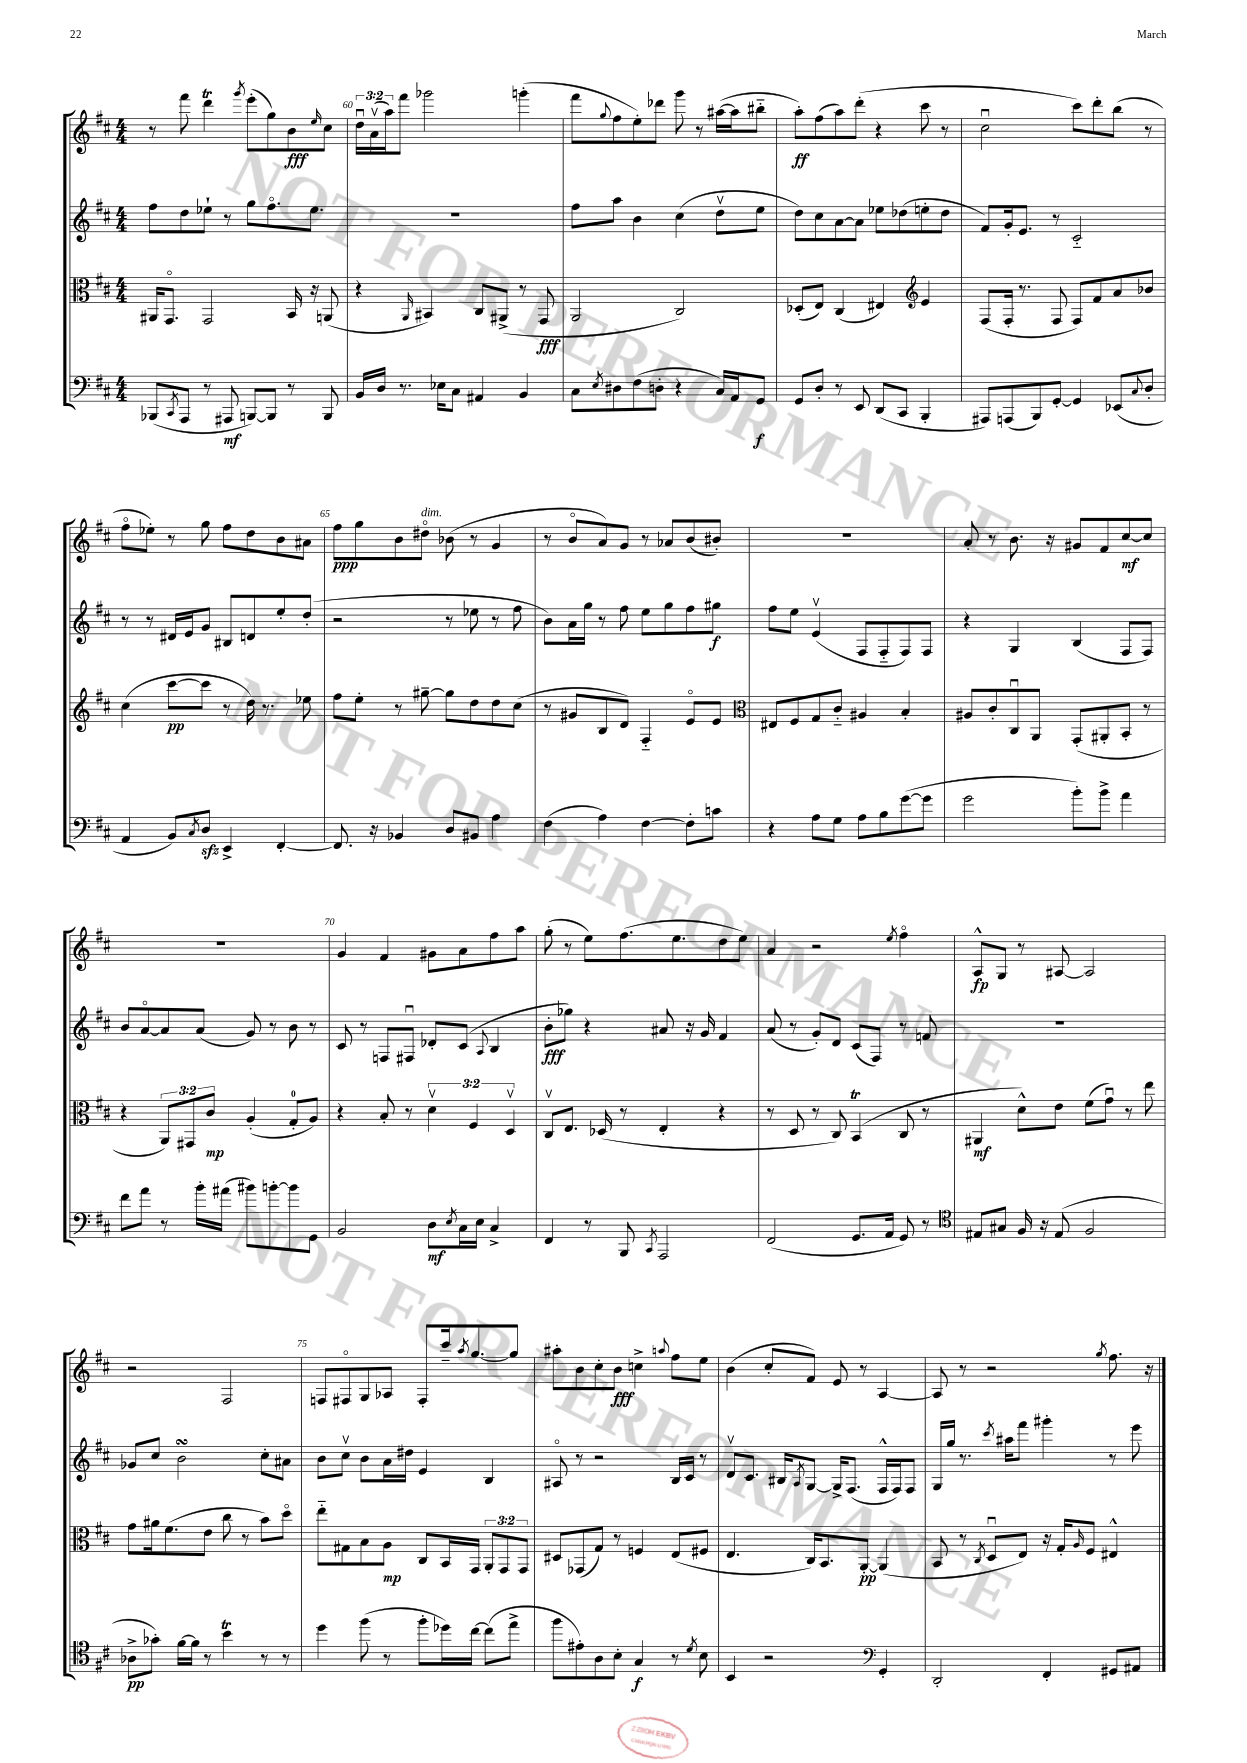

**kern	**dynam	**kern	**dynam	**kern	**dynam	**kern	**dynam
*part4	*part4	*part3	*part3	*part2	*part2	*part1	*part1
*staff4	*staff4	*staff3	*staff3	*staff2	*staff2	*staff1	*staff1
*clefF4	*	*clefC3	*	*clefG2	*	*clefG2	*
*k[f#c#]	*	*k[f#c#]	*	*k[f#c#]	*	*k[f#c#]	*
*M4/4	*	*M4/4	*	*M4/4	*	*M4/4	*
=59	=59	=59	=59	=59	=59	=59	=59
(8BBB-X/L	.	16AA#X/KL	.	8ff#\L	.	8r	.
.	.	8.GG/J	.	.	.	.	.
8qCC#/	.	.	.	.	.	.	.
8AAA/J	.	.	.	8dd\	.	8fff#\	.
8r	.	2GG/	.	8ee-X`\J	.	4dddT\	.
8AAA#X/	mf	.	.	8r	.	.	.
.	.	.	.	.	.	8qggg/	.
[8BBBn/L)	.	.	.	8gg\L	.	(8eee'\L	.
8BBB/J]	.	.	.	8.ff#\	.	8gg\)	.
8r	.	16BB/	.	.	.	8b\	fff
.	.	16r	.	8.ee-\J	.	.	.
.	.	.	.	.	.	16qqee/	.
8BBB/	.	(8AAn/	.	.	.	8cc#\J	.
=60	=60	=60	=60	=60	=60	=60	=60
16BB/LL	.	4r	.	1r	.	24ddu\LL	.
.	.	.	.	.	.	(24av\	.
16D/JJ	.	.	.	.	.	.	.
.	.	.	.	.	.	24aa\J)	.
8.r	.	.	.	.	.	8fff#\J	.
.	.	16qqAA/	.	.	.	.	.
.	.	4BB#X/)	.	.	.	2ggg-X\	.
16E-X\KL	.	.	.	.	.	.	.
8C#\J	.	.	.	.	.	.	.
4AA#X/	.	8C#/L	.	.	.	.	.
.	.	(8AA#X^/J	.	.	.	.	.
4BB/	.	8r	.	.	.	(4gggn'\	.
.	.	8GG/	fff	.	.	.	.
=61	=61	=61	=61	=61	=61	=61	=61
8C#\L	.	2AA/	.	8ff#\L	.	8fff#\L	.
8qE/	.	.	.	.	.	8qqgg/	.
8D#X\	.	.	.	8aa\J	.	8ff#\	.
(8F#\	.	.	.	4b\	.	8ee'\)	.
8Dn'\J	.	.	.	.	.	8ddd-X\J	.
4r	.	2C#/)	.	(4cc#\	.	8ggg\	.
.	.	.	.	.	.	8r	.
16C#/LL)	.	.	.	8ddv\L	.	([16aa#X\LL	.
16AA/J	.	.	.	.	.	16aa#\J]	.
8GG/J	f	.	.	8ee\J	.	8bb#X\J	.
=62	=62	=62	=62	=62	=62	=62	=62
8GG/L	.	(8D-X'/L	.	8dd\L)	.	8aa'\L)	ff
8D'/J	.	8E/J)	.	8cc#\	.	(8ff#\	.
8r	.	(4C#/	.	[8a\	.	8aa\)	.
8EE/	.	.	.	8a\J]	.	(8ddd'\J	.
(8DD/L	.	4E#X/)	.	8ee-X\L	.	4r	.
8CC#/J	.	.	.	(8dd-X\	.	.	.
*	*	*clefG2	*	*	*	*	*
4BBB'/	.	4e/	.	8een'\	.	8ccc#\	.
.	.	.	.	8dd-\J	.	8r	.
=63	=63	=63	=63	=63	=63	=63	=63
8AAA#X/L)	.	(8F#/L	.	8f#/L)	.	2cc#u\	.
(8AAAn/	.	16F#'/Jk	.	16g'/k	.	.	.
.	.	8.r	.	8.e/J	.	.	.
8BBB/)	.	.	.	.	.	.	.
[8GG'/J	.	8F#/	.	8r	.	.	.
4GG/]	.	8F#/L)	.	2c#/	.	8ccc#\L)	.
.	.	8f#/	.	.	.	8ddd'\	.
(8EE-X/L	.	8a/	.	.	.	(8bb\J	.
8qqC#/	.	.	.	.	.	.	.
8D'/J	.	8b-X/J	.	.	.	8r	.
!!LO:LB:g=z
=64	=64	=64	=64	=64	=64	=64	=64
4AA/	.	(4cc#\	.	8r	.	8ff#\L	.
.	.	.	.	8r	.	8ee-X'\J)	.
8BB/L)	.	[8ccc#\L	pp	16d#X/LL	.	8r	.
.	.	.	.	16e/J	.	.	.
8qC#/	.	.	.	.	.	.	.
8Dzz/J	.	8ccc#\J]	.	8g/J	.	8gg\	.
4EE^/	.	8r	.	8B#X/L	.	8ff#\L	.
.	.	16dd\)	.	8dn/	.	8dd\	.
.	.	8.r	.	.	.	.	.
[4FF#'/	.	.	.	8ee'/	.	8b\	.
.	.	8ee-X\	.	(8dd'/J	.	8a#X\J	.
=65	=65	=65	=65	=65	=65	=65	=65
8.FF#/]	.	8ff#\L	.	2r	.	8ff#\L	ppp
.	.	8ee'\J	.	.	.	8gg\	.
16r	.	.	.	.	.	.	.
4BB-X/	.	8r	.	.	.	8b\	.
!	!	!	!	!	!	!LO:TX:a:i:t=dim.	!
.	.	[8gg#X~\	.	.	.	8dd#X\J	.
8D/L	.	8gg#\L]	.	8r	.	(8b-X\	.
8BB#X/J	.	8dd\	.	8ee-X\	.	8r	.
4A\	.	8dd\	.	8r	.	4g/	.
.	.	(8cc#\J	.	8ff#\	.	.	.
=66	=66	=66	=66	=66	=66	=66	=66
(4F#\	.	8r	.	8b\L)	.	8r	.
.	.	8g#X/L	.	16a\L	.	8b/L	.
.	.	.	.	16gg\JJ	.	.	.
4A\)	.	8B/	.	8r	.	8a/)	.
.	.	8d/J)	.	8ff#\	.	8g/J	.
[4F#\	.	4F#/	.	8ee\L	.	8r	.
.	.	.	.	8gg\	.	8a-X/L	.
8F#'\L]	.	8e/L	.	8ff#\	.	(8b/	.
8cn\J	.	8e/J	.	8gg#X\J	f	8b#X'/J)	.
=67	=67	=67	=67	=67	=67	=67	=67
*	*	*clefC3	*	*	*	*	*
4r	.	8E#X/L	.	8ff#\L	.	1r	.
.	.	8F#/	.	8ee\J	.	.	.
8A\L	.	8G/	.	(4ev/	.	.	.
8G\J	.	8c#/J	.	.	.	.	.
8A\L	.	4A#X/	.	8F#/L	.	.	.
8B\	.	.	.	8F#/	.	.	.
([8g\	.	4B'/	.	8F#/)	.	.	.
8g\J]	.	.	.	8F#/J	.	.	.
=68	=68	=68	=68	=68	=68	=68	=68
2g\	.	8A#X/L	.	4r	.	8a'/	.
.	.	8c#'/	.	.	.	8r	.
.	.	8C#u/	.	4G/	.	8.b\	.
.	.	8AA/J	.	.	.	.	.
.	.	.	.	.	.	16r	.
8b'\L)	.	(8GG'/L	.	(4B/	.	8g#X/L	.
8b^\J	.	8AA#X'/	.	.	.	8f#/	.
4a\	.	8BB'/J	.	8F#/L	.	[8cc#/	mf
.	.	8r	.	8F#/J)	.	8cc#/J]	.
!!LO:LB:g=z
=69	=69	=69	=69	=69	=69	=69	=69
8f#\L	.	4r	.	8b/L	.	1r	.
8a\J	.	.	.	[8a/	.	.	.
8r	.	12AA/L)	.	8a/]	.	.	.
.	.	12GG#X/	.	.	.	.	.
16b'\LL	.	.	.	(8a/J	.	.	.
.	.	12c#/J	mp	.	.	.	.
(16a#X\JJ	.	.	.	.	.	.	.
8b#X\L)	.	(4A'/	.	8g/)	.	.	.
[8bn'\	.	.	.	8r	.	.	.
8b\]	.	8G'/L	.	8b\	.	.	.
8GG\J	.	8A/J)	.	8r	.	.	.
=70	=70	=70	=70	=70	=70	=70	=70
2BB/	.	4r	.	8c#/	.	4g/	.
.	.	.	.	8r	.	.	.
.	.	8B'/	.	8Fn/L	.	4f#/	.
.	.	8r	.	8F#Xu/J	.	.	.
8D\L	mf	6dv\	.	8d-X'/L	.	8g#X\L	.
8qE/	.	.	.	.	.	.	.
16C#\L	.	.	.	(8c#/J	.	8a\	.
.	.	6F#/	.	.	.	.	.
16E\JJ	.	.	.	.	.	.	.
.	.	.	.	8qqA/	.	.	.
4C#^/	.	.	.	4B/	.	8ff#\	.
.	.	6Dv/	.	.	.	.	.
.	.	.	.	.	.	8aa\J	.
=71	=71	=71	=71	=71	=71	=71	=71
4FF#/	.	8C#v/L	.	8b'\L	fff	(8gg'\	.
.	.	8.E/J	.	8gg-X\J)	.	8r	.
8r	.	.	.	4r	.	8ee\L)	.
.	.	(16D-X/	.	.	.	.	.
8BBB/	.	8r	.	.	.	(8.ff#\	.
8qCC#/	.	.	.	.	.	.	.
2AAA/	.	4E'/	.	8a#X/	.	.	.
.	.	.	.	.	.	8.ee\	.
.	.	.	.	16r	.	.	.
.	.	.	.	16g/	.	.	.
.	.	4r	.	4f#/	.	8dd\	.
.	.	.	.	.	.	8ee\J)	.
=72	=72	=72	=72	=72	=72	=72	=72
(2FF#/	.	8r	.	(8a/	.	4a/	.
.	.	8D/	.	8r	.	.	.
.	.	8r	.	8g'/L)	.	2r	.
.	.	8C#/)	.	8d/J	.	.	.
8.GG/L	.	(4BBT/	.	(8c#/L	.	.	.
.	.	.	.	8F#/J)	.	.	.
16AA/Jk	.	.	.	.	.	.	.
.	.	.	.	.	.	8qee/	.
8GG/)	.	8C#/	.	8r	.	4ff#\	.
8r	.	8r	.	8fn/	.	.	.
=73	=73	=73	=73	=73	=73	=73	=73
*clefC4	*	*	*	*	*	*	*
8E#X/L	.	4AA#X/	mf	1r	.	8A^^/L	fp
8G#X/J	.	.	.	.	.	8G/J	.
16F#/	.	8d^^\L)	.	.	.	8r	.
16r	.	.	.	.	.	.	.
(8E#/	.	8e\J	.	.	.	[8A#X/	.
2F#/	.	(8f#\L	.	.	.	2A#/]	.
.	.	8gu\J)	.	.	.	.	.
.	.	8r	.	.	.	.	.
.	.	8ee\	.	.	.	.	.
!!LO:LB:g=z
=74	=74	=74	=74	=74	=74	=74	=74
8A-X^\L	pp	8g\L	.	8g-X/L	.	2r	.
8g-X'\J)	.	16a#X\k	.	8cc#/J	.	.	.
.	.	(8.f#\	.	.	.	.	.
[16f#\LL	.	.	.	2bsSSS\	.	.	.
16f#\JJ]	.	.	.	.	.	.	.
8r	.	8e\J	.	.	.	.	.
4bT\	.	8cc#\	.	.	.	2F#/	.
.	.	8r	.	.	.	.	.
8r	.	8b\L)	.	8cc#'\L	.	.	.
8r	.	8dd\J	.	8a#X\J	.	.	.
=75	=75	=75	=75	=75	=75	=75	=75
4dd\	.	8ee\L	.	8b\L	.	8Fn/L	.
.	.	8G#X\	.	8cc#v\J	.	8F#X/	.
(8ff#\	.	8B\	.	8b\L	.	8G/	.
8r	.	8A\J	mp	16a\L	.	8A-X/J	.
.	.	.	.	16dd#X\JJ	.	.	.
8ff#'\L	.	8C#/L	.	4e/	.	8F#'/L	.
16dd-X\L)	.	16BB/L	.	.	.	16ccc#~/k	.
.	.	.	.	.	.	8qaa/	.
[16cc#\JJ	.	16GG/JJ	.	.	.	[8.gg/	.
(8cc#\L]	.	12AA'/L	.	4B/	.	.	.
.	.	12GG/	.	.	.	.	.
8ee^\J	.	.	.	.	.	8gg/J]	.
.	.	12GG/J	.	.	.	.	.
=76	=76	=76	=76	=76	=76	=76	=76
8ff#\L	.	8D#X/L	.	8A#X/	.	8aa#X'\L	.
8e#X'\)	.	(8GG-X/	.	8r	.	8b\	.
8A\	.	8G/J)	.	2r	.	8cc#'\	.
8B'\J	.	8r	.	.	.	8b\J	fff
4G/	f	4Fn/	.	.	.	4ccn^\	.
.	.	.	.	.	.	8qqaan/	.
8r	.	(8E/L	.	16B/LL	.	8ff#\L	.
.	.	.	.	16c#/JJ	.	.	.
8qd/	.	.	.	.	.	.	.
8B\	.	8F#X/J	.	8r	.	8ee\J	.
=77	=77	=77	=77	=77	=77	=77	=77
4BB/	.	4.E/	.	8dv/L	.	(4b\	.
.	.	.	.	8.c#/J	.	.	.
2r	.	.	.	.	.	8cc#'/L	.
.	.	.	.	16B#X/KL	.	.	.
.	.	.	.	8qA/	.	.	.
.	.	16C#/KL)	.	[8G/J	.	8f#/J)	.
.	.	8.BB/	.	.	.	.	.
.	.	.	.	16G^/KL]	.	8e/	.
.	.	.	.	(8.F#/J	.	.	.
.	.	[8AA'/J	pp	.	.	8r	.
*clefF4	*	*	*	*	*	*	*
4GG'/	.	(4AA/]	.	16F#^^/LL	.	[4A/	.
.	.	.	.	16F#/J)	.	.	.
.	.	.	.	8F#/J	.	.	.
=78	=78	=78	=78	=78	=78	=78	=78
2DD'/	.	8BB/	.	16G/LL	.	8A/]	.
.	.	.	.	16gg/JJ	.	.	.
.	.	8r	.	8.r	.	8r	.
.	.	8qC#/	.	.	.	.	.
.	.	8Du/L	.	.	.	2r	.
.	.	.	.	8qccc#/	.	.	.
.	.	.	.	16aa#X\KL	.	.	.
.	.	8E/J)	.	8fff#\J	.	.	.
4FF#'/	.	16r	.	4ggg#X'\	.	.	.
.	.	16G'/KL	.	.	.	.	.
.	.	16qqA/	.	.	.	.	.
.	.	8F#/J	.	.	.	.	.
.	.	.	.	.	.	8qgg/	.
8GG#X/L	.	4E#X^^/	.	8r	.	8.ff#\	.
8AA#X/J	.	.	.	8eee\	.	.	.
.	.	.	.	.	.	16r	.
==	==	==	==	==	==	==	==
*-	*-	*-	*-	*-	*-	*-	*-
